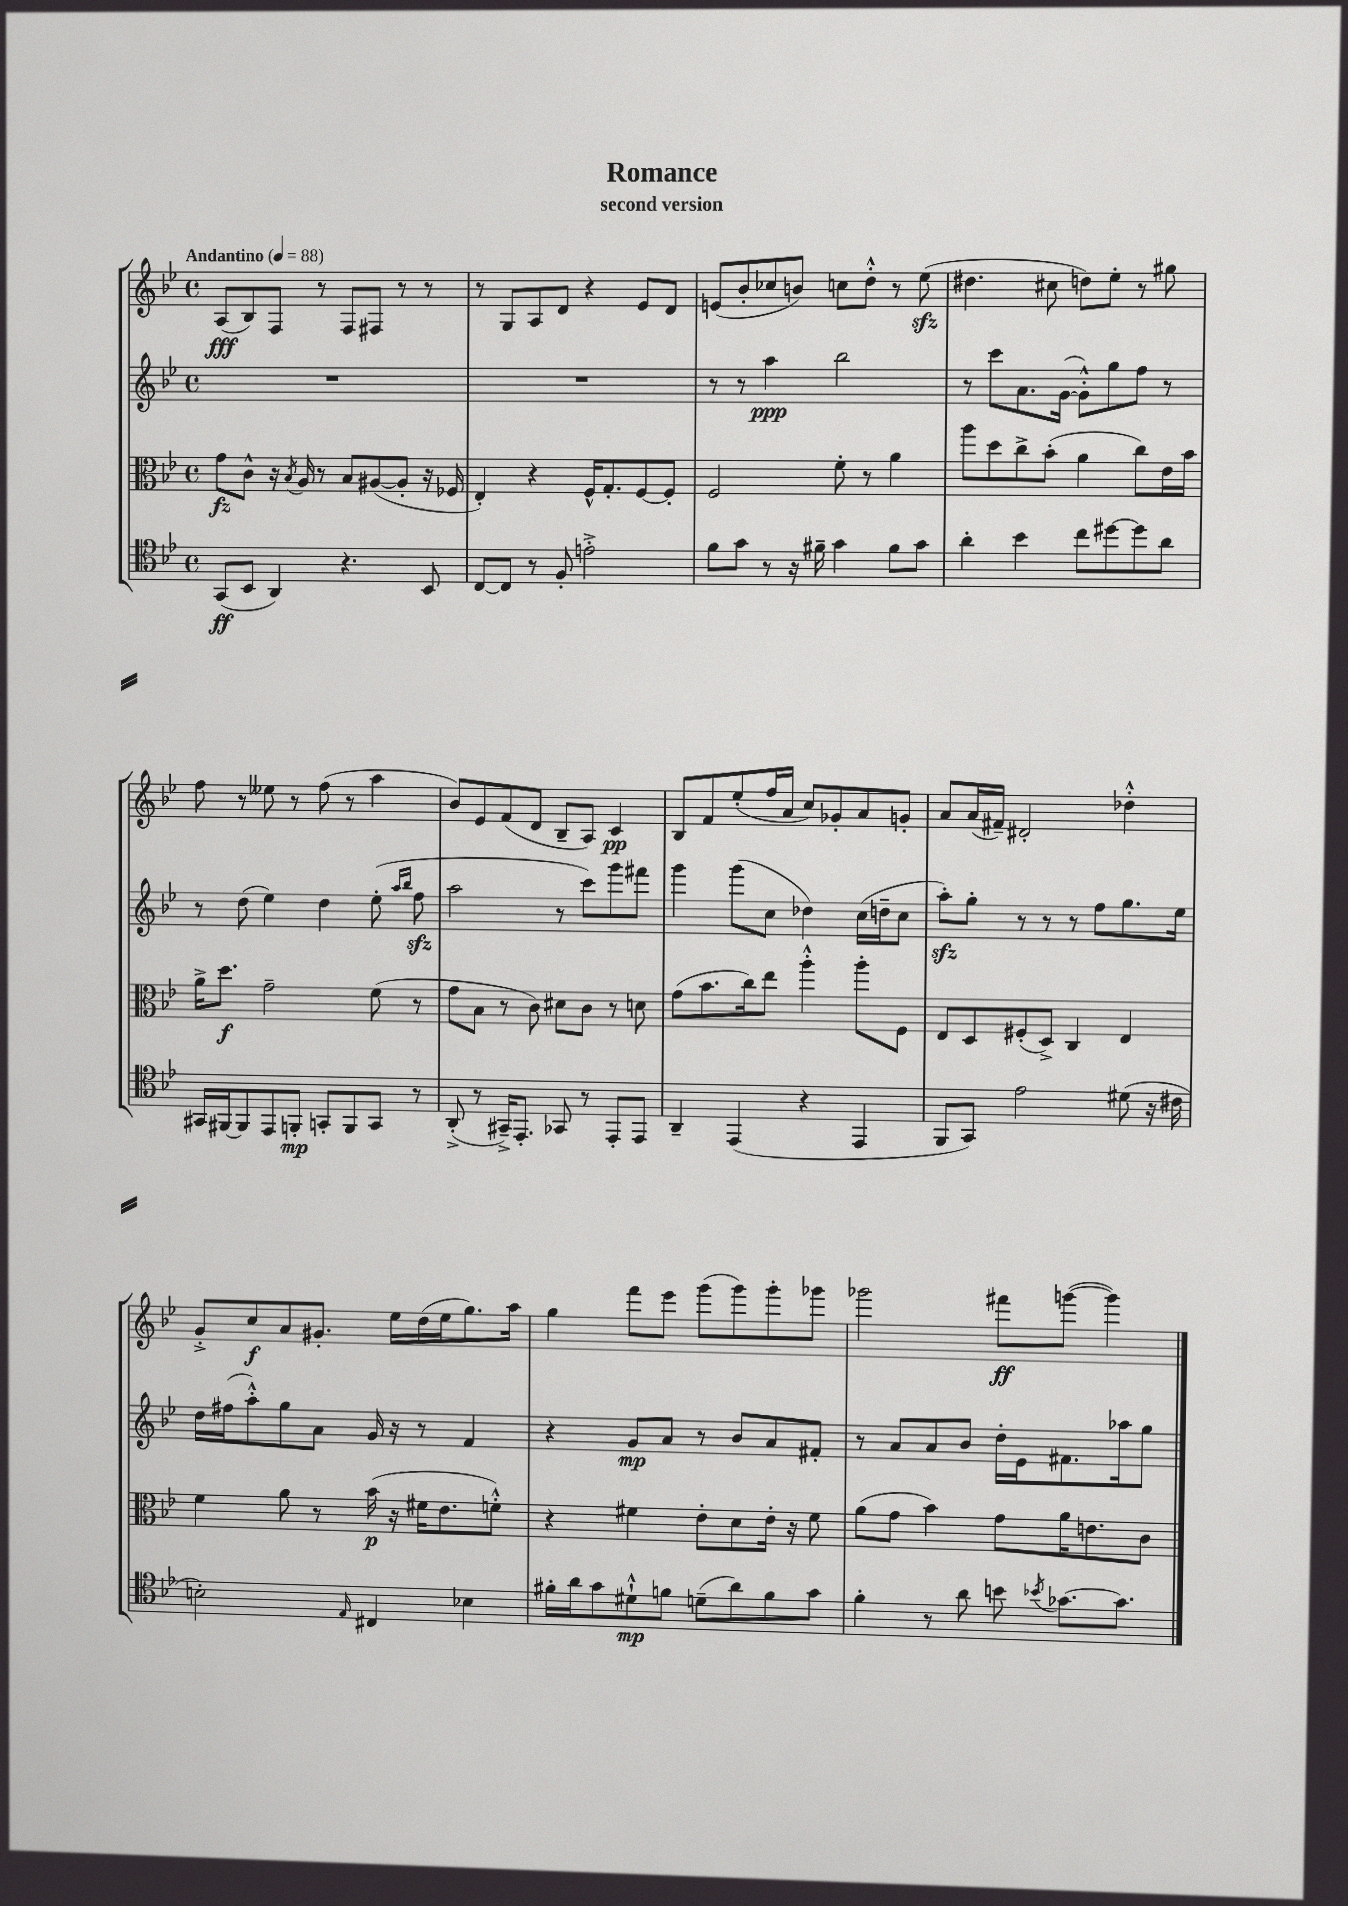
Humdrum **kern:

**kern	**kern	**kern	**kern
*staff4	*staff3	*staff2	*staff1
*clefC4	*clefC3	*clefG2	*clefG2
*k[b-e-]	*k[b-e-]	*k[b-e-]	*k[b-e-]
*M4/4	*M4/4	*M4/4	*M4/4
*met(c)	*met(c)	*met(c)	*met(c)
*MM88	*MM88	*MM88	*MM88
(8GG	8g	1r	(8A
8BB-	8c^^	.	8B-)
4AA)	16r	.	8F
.	8qB-	.	.
.	16A	.	.
.	8r	.	8r
4.r	8B-	.	8F
.	([8A#	.	8F#
.	8A#']	.	8r
8BB-	16r	.	8r
.	16F-	.	.
=	=	=	=
[8C	4E-')	1r	8r
8C]	.	.	8G
8r	4r	.	8A
8F'	.	.	8d
2e'^	16F^^	.	4r
.	8.G'	.	.
.	[8F	.	8e-
.	8F']	.	8d
=	=	=	=
8f	2F	8r	(8e
8g	.	8r	8b-'
8r	.	4aa	8cc-
16r	.	.	8b)
16f#~	.	.	.
4g	8f'	2bb-	8cc
.	8r	.	8dd'^^
8f#	4a	.	8r
8g	.	.	(8ee-
=	=	=	=
4a'	8aa	8r	4.dd#
.	8dd	8ccc	.
4b-	8cc^	8.a	.
.	(8b-'	.	8cc#
.	.	([16g	.
8cc	4a	8g'^^])	8dd)
[8dd#	.	8gg	8ee-'
8dd#]	8cc)	8ff	8r
8a	16e-	8r	8gg#
.	16b-	.	.
=	=	=	=
16GG#	16a^	8r	8ff
[16FF#	8.dd	.	.
8FF#]	.	(8dd	8r
8EE-	2g~	4ee-)	8ee--
8FF'	.	.	8r
8GG'	.	4dd	(8ff
8FF	.	.	8r
8GG	(8f	(8ee-'	4aa
.	.	16qqaa	.
.	.	16qqbb-	.
8r	8r	8ff	.
=	=	=	=
(8AA'^	8g	2aa	8b-)
8r	8B-	.	8e-
16GG#~^)	8r	.	(8f
8.EE-'	.	.	.
.	8c)	.	8d
8GG-	8d#	8r	8B-~
8r	8c	8ccc)	8A)
8EE-'	8r	8ggg	4c
8EE-	8d	8fff#	.
=	=	=	=
4AA~	(8g	4ggg	8B-
.	8.b-	.	8f
(4EE-	.	(8ggg	(8ee-'
.	16cc)	.	.
.	8ee-	8cc	16ff
.	.	.	16a
4r	4aa'^^	4dd-)	8cc)
.	.	.	8g-'
4EE-	8aa'	(16cc	8a
.	.	16dd~	.
.	8F	8cc	8g'
=	=	=	=
8FF	8E-	8aa')	8a
8GG)	8D	8gg'	(16a
.	.	.	16f#~)
2e-	(8F#'	8r	2d#'
.	8D^)	8r	.
.	4C	8r	.
.	.	8ff	.
(8d#	4E-	8.gg	4dd-'^^
16r	.	.	.
16c#	.	16ee-	.
=	=	=	=
2B')	4f	16dd	8g'^
.	.	(16ff#	.
.	.	8aa'^^)	8cc
.	8a	8gg	8a
.	8r	8a	8.g#'
16qqE-	.	.	.
4C#	(16b-	16g	.
.	16r	16r	16ee-
.	16f#	8r	(16dd
.	8.e-	.	16ee-
4B-	.	4f	8.gg)
.	8f'^^)	.	.
.	.	.	16aa
=	=	=	=
16f#'	4r	4r	4gg
16a	.	.	.
8g	.	.	.
8d#`^^	4f#	8g	8fff
8f	.	8a	8eee-
(8d~	8e-'	8r	(8ggg
8a)	8d	8b-	8ggg)
8f	16e-'	8a	8ggg'
.	16r	.	.
8g	8f#	8f#'	8ggg-
=	=	=	=
4f'	(8a	8r	2ggg-
.	8g	8a	.
8r	4b-)	8a	.
8a	.	8b-	.
8b	8g	16dd'	8fff#
.	.	16e-	.
8qb-	.	.	.
[8.g-	16a	8.f#	([8ggg
.	8.e	.	.
.	.	.	4ggg])
8.g-]	.	16aa-	.
.	8c	8gg	.
==	==	==	==
*-	*-	*-	*-
